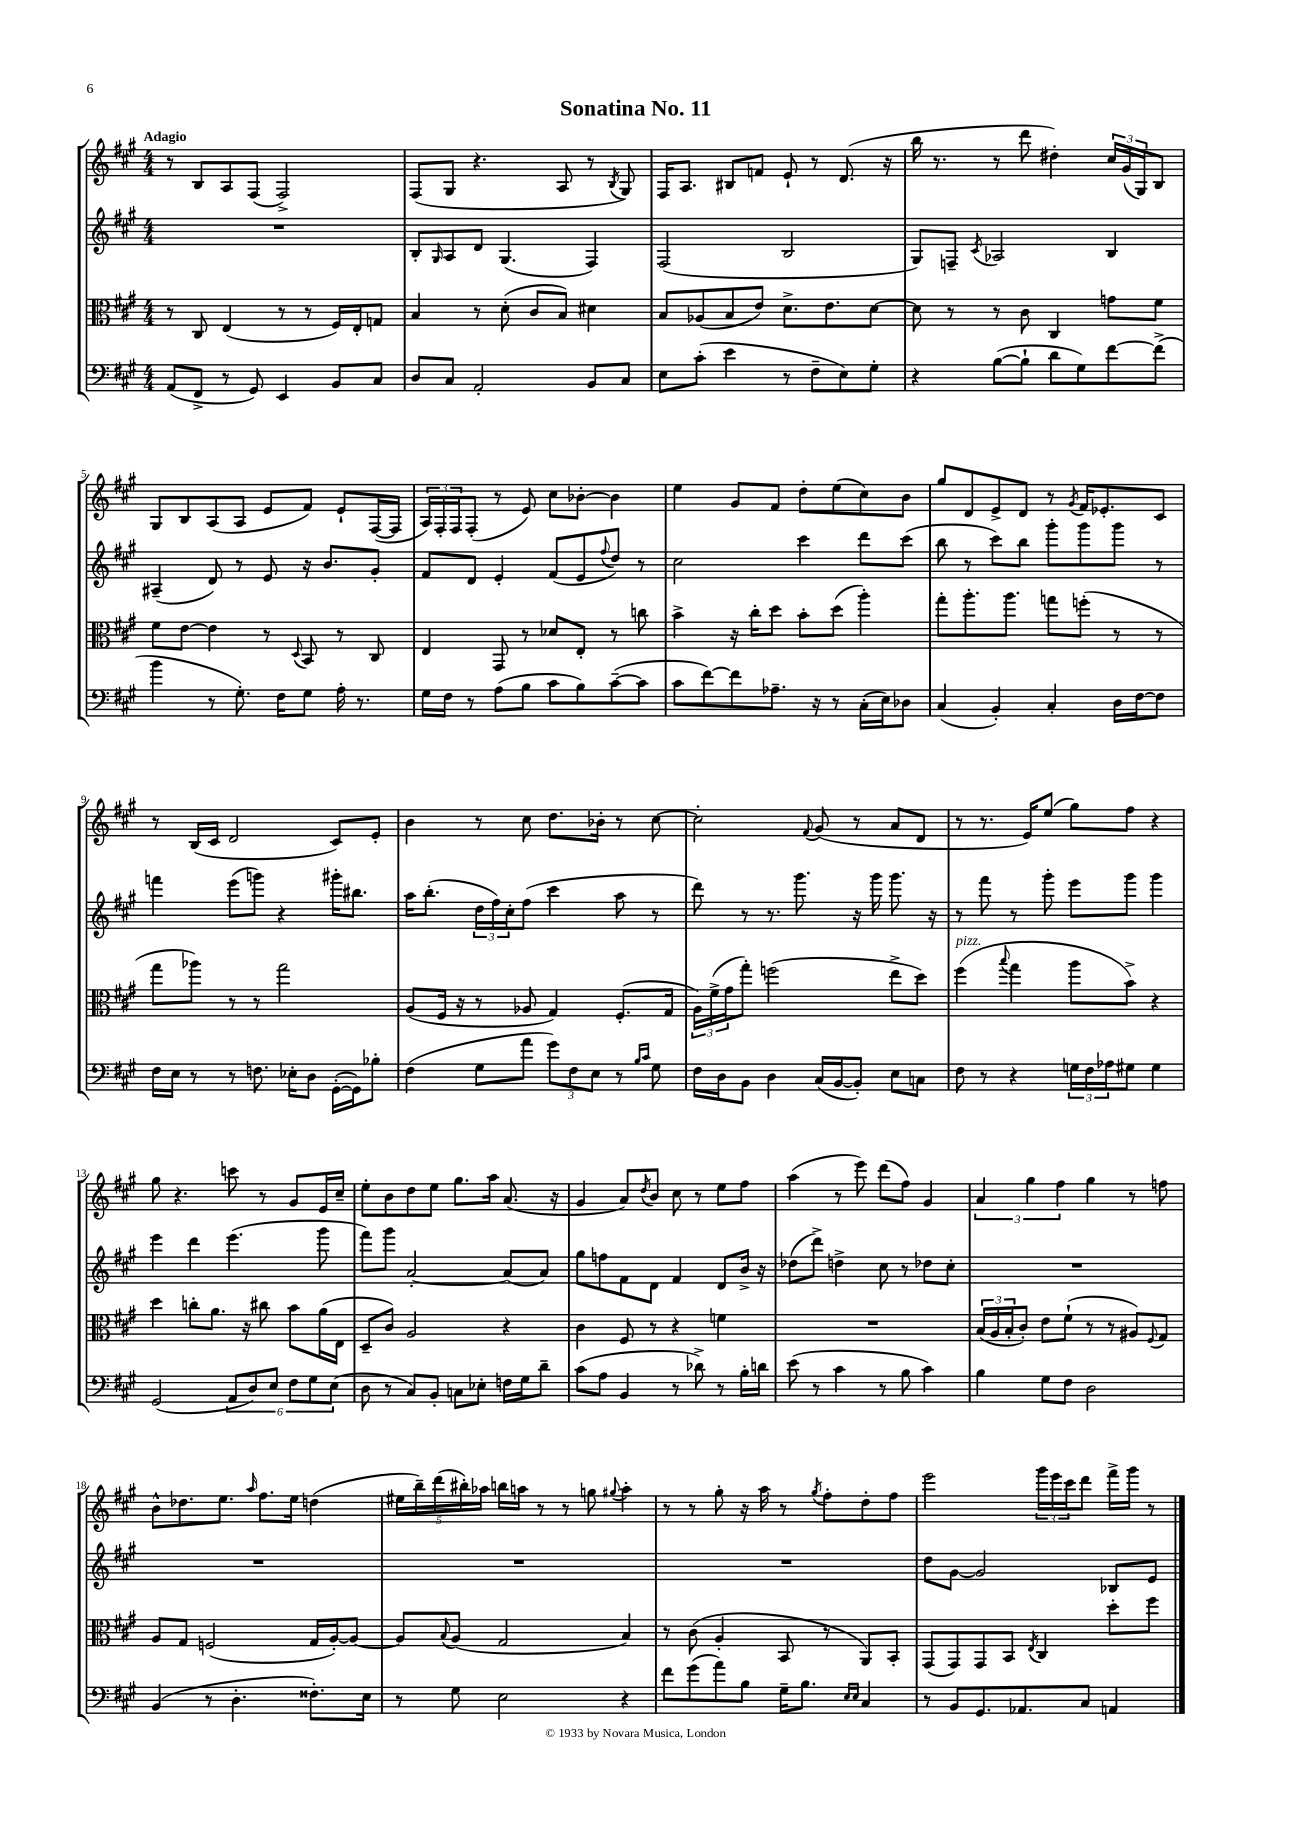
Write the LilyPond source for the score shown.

\header { title = "Sonatina No. 11" }
<<
\new StaffGroup <<
\new Staff = "s0" {
    \clef treble \key a \major \numericTimeSignature \time 4/4 \tempo "Adagio"
    r8 b8 a8 fis8( fis2->) |
    fis8( gis8 r4. a8 r8 \acciaccatura { b8 } gis8) |
    fis16 a8. bis8 f'8 e'8-! r8 d'8.( r16 |
    b''16 r8. r8 d'''8 dis''4-.) \tuplet 3/2 { cis''16 gis'16( gis16) } b8 |
    gis8 b8 a8( a8 e'8 fis'8) e'8-! fis16~( fis16 |
    \tuplet 3/2 { a16) fis16-. fis16 } fis8-.( r8 e'8) cis''8 bes'8~-. bes'4 |
    e''4 gis'8 fis'8 d''8-. e''8( cis''8) b'8 |
    gis''8 d'8 e'8-> d'8 r8 \acciaccatura { gis'8 } fis'16 ees'8.-. cis'8 |
    r8 b16( cis'16 d'2 cis'8) e'8-. |
    b'4 r8 cis''8 d''8. bes'16-. r8 cis''8~ |
    cis''2-. \appoggiatura { fis'8 } gis'8( r8 a'8 d'8 |
    r8 r8. e'16) e''8( gis''8) fis''8 r4 |
    gis''8 r4. c'''8 r8 gis'8 e'16 cis''16-- |
    e''8-. b'8 d''8 e''8 gis''8. a''16 a'8.( r16 |
    gis'4 a'8) \acciaccatura { d''8 } b'8 cis''8 r8 e''8 fis''8 |
    a''4( r8 e'''8) d'''8( fis''8) gis'4 |
    \tuplet 3/2 { a'4 gis''4 fis''4 } gis''4 r8 f''8 |
    b'8-^ des''8. e''8. \grace { a''16 } fis''8. e''16 d''4( |
    \tuplet 5/4 { eis''16 b''16--) d'''16( bis''16-.) aes''16 } b''16 a''16 r8 r8 g''8 \appoggiatura { gis''8 } a''4-. |
    r8 r8 gis''8-. r16 a''16 r8 \acciaccatura { gis''8 } fis''8-. d''8-. fis''8 |
    e'''2 \tuplet 3/2 { gis'''16 e'''16 cis'''16 } d'''8 fis'''16-> gis'''16 r8 \bar "|." |
}
\new Staff = "s1" {
    \clef treble \key a \major \numericTimeSignature \time 4/4
    R1 |
    b8-. \grace { gis16 } a8 d'8 gis4.( fis4) |
    fis2( b2 |
    gis8) f8-- \acciaccatura { cis'8 } aes2 b4 |
    ais4--( d'8) r8 e'8 r16 b'8. gis'8-. |
    fis'8 d'8 e'4-. fis'8( e'8 \appoggiatura { fis''8 } d''8) r8 |
    cis''2 cis'''4 d'''8 cis'''8( |
    b''8 r8 cis'''8) b''8 gis'''8-. gis'''8 gis'''8 r8 |
    f'''4 e'''8( g'''8) r4 gis'''16-. bis''8. |
    a''16 b''8.-.( \tuplet 3/2 { d''16 fis''16) cis''16-. } fis''8( cis'''4 a''8 r8 |
    d'''8) r8 r8. gis'''8. r16 gis'''16 gis'''8. r16 |
    r8 fis'''8 r8 gis'''8-. e'''8 gis'''8 gis'''4 |
    e'''4 d'''4 e'''4.( gis'''8 |
    fis'''8) gis'''8 a'2~-. a'8( a'8) |
    gis''8 f''8 fis'8 d'8 fis'4 d'8 b'16-> r16 |
    des''8( d'''8->) d''4-> cis''8 r8 des''8 cis''8-. |
    R1 |
    R1 |
    R1 |
    R1 |
    d''8 gis'8~ gis'2 bes8 e'8 \bar "|." |
}
\new Staff = "s2" {
    \clef alto \key a \major \numericTimeSignature \time 4/4
    r8 cis8 e4( r8 r8 fis16) e16-. g8 |
    b4 r8 d'8-.( cis'8 b8) dis'4 |
    b8 aes8( b8 e'8) d'8.-> e'8. d'8~ |
    d'8 r8 r8 cis'8 cis4 g'8 fis'8 |
    fis'8 e'8~ e'4 r8 \appoggiatura { d8 } b,8 r8 cis8 |
    e4 gis,8 r8 des'8 e8-. r8 c''8 |
    b'4-> r16 cis''16-. d''8 b'8-. d''8( a''4-.) |
    gis''8-. a''8.-. a''8. g''8 f''8-.( r8 r8 |
    gis''8 aes''8) r8 r8 gis''2 |
    a8( fis16 r16 r8 aes8 gis4) fis8.-.( gis16 |
    \tuplet 3/2 { a16) fis'16->( gis'16 } gis''8-.) f''2( e''8-> d''8) |
    fis''4^\markup { \italic "pizz." }( \appoggiatura { b''8 } gis''4 a''8 b'8->) r4 |
    d''4 c''8-. a'8. r16 cis''8 b'8 a'16( e16 |
    d8-- cis'8) a2 r4 |
    cis'4 fis8 r8 r4 f'4 |
    R1 |
    \tuplet 3/2 { b16( a16 b16-. } cis'8-.) e'8 fis'8-!( r8 r8 ais8) \appoggiatura { fis8 } gis8 |
    a8 gis8 f2( gis16 a16~-.) a8~ |
    a8 \appoggiatura { b8 } a8( gis2 b4) |
    r8 cis'8( a4-. b,8 r8 a,8) b,8-. |
    gis,8( gis,8) gis,8 b,8 \acciaccatura { e8 } cis4 d''8-. fis''8 \bar "|." |
}
\new Staff = "s3" {
    \clef bass \key a \major \numericTimeSignature \time 4/4
    a,8( fis,8-> r8 gis,8) e,4 b,8 cis8 |
    d8 cis8 a,2-. b,8 cis8 |
    e8 cis'8-.( e'4 r8 fis8-- e8) gis8-. |
    r4 b8~( b8-! d'8 gis8) fis'8~ fis'8->( |
    b'4 r8 gis8.-.) fis16 gis8 a16-. r8. |
    gis16 fis16 r8 a8( b8 cis'8 b8) cis'8~--( cis'8 |
    cis'8 fis'8~) fis'8 aes8.-- r16 r8 cis16-.( e16) des8 |
    cis4( b,4-.) cis4-. d16 fis16~ fis8 |
    fis16 e16 r8 r8 f8. ees16-. d8 gis,16~-.( gis,16) bes8-. |
    fis4( gis8 a'8 \tuplet 3/2 { gis'8) fis8 e8 } r8 \grace { b16 cis'16 } gis8 |
    fis16 d16 b,8 d4 cis16( b,16~ b,8-.) e8 c8 |
    fis8 r8 r4 \tuplet 3/2 { g16 fis16 aes16 } gis8 gis4 |
    gis,2( \tuplet 6/4 { a,8 d8) e8 fis8 gis8 e8( } |
    d8 r8 cis8) b,8-. c8 ees8-. f16 gis16 d'8-- |
    cis'8( a8 b,4 r8 des'8->) r8 b16-. d'16 |
    e'8( r8 cis'4 r8 b8 cis'4) |
    b4 gis8 fis8 d2 |
    b,4( r8 d4.-. fisis8.-.) e16 |
    r8 gis8 e2 r4 |
    fis'8 gis'8( a'8) b8 gis16-- b8. \grace { e16 e16 } cis4 |
    r8 b,8 gis,8. aes,8. cis8 a,4 \bar "|." |
}
>>
>>
